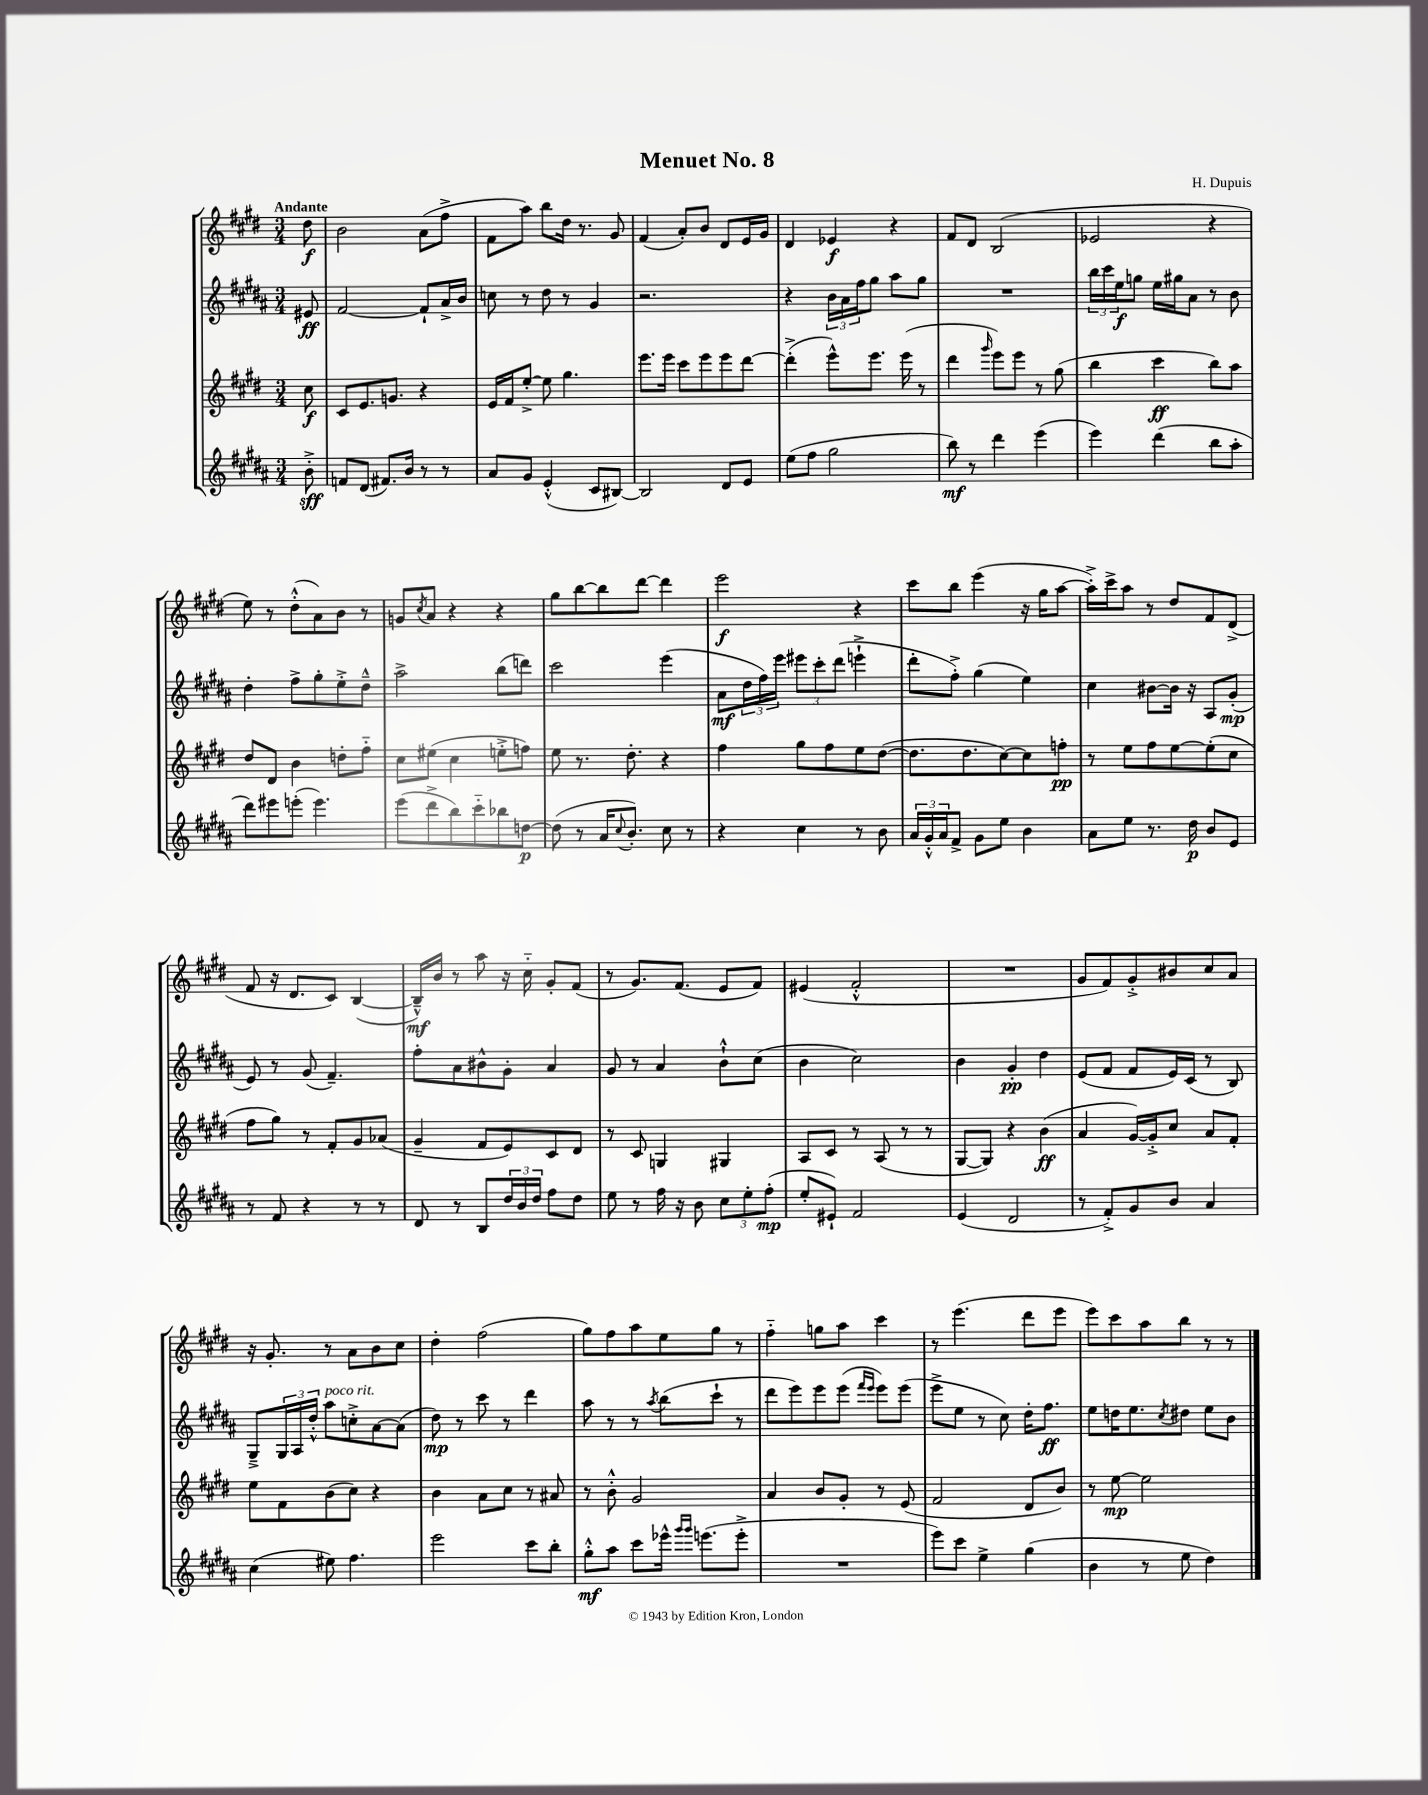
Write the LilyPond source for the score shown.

\header { title = "Menuet No. 8" composer = "H. Dupuis" }
<<
\new StaffGroup <<
\new Staff = "s0" {
    \clef treble \key e \major \numericTimeSignature \time 3/4 \partial 8 \tempo "Andante"
    dis''8\f |
    b'2 a'8( fis''8-> |
    fis'8 a''8) b''8 dis''16 r8. gis'8 |
    fis'4( a'8-.) b'8 dis'8 e'16 gis'16 |
    dis'4 ees'4\f r4 |
    fis'8 dis'8 b2( |
    ees'2 r4 |
    e''8) r8 dis''8-.-^( a'8) b'8 r8 |
    g'8 \acciaccatura { cis''8 } a'8 r4 r4 |
    gis''8 b''8~ b''8 dis'''8~ dis'''4 |
    e'''2\f r4 |
    cis'''8 b''8 e'''4( r16 gis''16 a''8~ |
    a''16-.->) cis'''16-> a''8 r8 dis''8 fis'8 dis'8->( |
    fis'8 r16 dis'8. cis'8) b4~( |
    b16---^\mf) b'16 r8 a''8 r16 cis''16-_ gis'8-. fis'8( |
    r8 gis'8.) fis'8.( e'8 fis'8) |
    eis'4( fis'2-.-^ |
    R2. |
    gis'8 fis'8) gis'8-.-> bis'8 cis''8 a'8 |
    r16 gis'8.-. r8 a'8 b'8 cis''8 |
    dis''4-. fis''2( |
    gis''8) fis''8 a''8 e''8 gis''8 r8 |
    fis''4-_ g''8 a''8 cis'''4 |
    r8 e'''4.( dis'''8 e'''8 |
    e'''8) cis'''8 a''8 b''8 r8 r8 \bar "|." |
}
\new Staff = "s1" {
    \clef treble \key b \major \numericTimeSignature \time 3/4 \partial 8
    eis'8\ff |
    fis'2~ fis'8-! ais'16-> b'16 |
    c''8 r8 dis''8 r8 gis'4 |
    r2. |
    r4 \tuplet 3/2 { b'16 ais'16 fis''16 } gis''8 ais''8 gis''8 |
    R2. |
    \tuplet 3/2 { b''16 cis'''16 e''16\f } g''8 e''16 gis''16 ais'8 r8 b'8 |
    dis''4-. fis''8-> gis''8-. e''8-.-> dis''8---^ |
    ais''2-> b''8( d'''8) |
    cis'''2 e'''4( |
    ais'8\mf \tuplet 3/2 { dis''16 fis''16) e'''16 } \tuplet 3/2 { eis'''8 cis'''8-. dis'''8( } e'''4-!-> |
    dis'''8-. fis''8-.->) gis''4( e''4) |
    cis''4 bis'8~ bis'16 r16 ais8 gis'8-.\mp( |
    e'8) r8 gis'8( fis'4.--) |
    fis''8-. ais'8 bis'8-^ gis'8-. ais'4 |
    gis'8 r8 ais'4 b'8-!-^ cis''8( |
    b'4 cis''2) |
    b'4 gis'4-.\pp dis''4 |
    e'8( fis'8 fis'8 e'16) cis'16( r8 b8) |
    gis8---> \tuplet 3/2 { gis16 ais16 dis''16-.-^ } ais''8^\markup { \italic "poco rit." } c''8-.-> ais'8~ ais'8( |
    dis''8\mp) r8 cis'''8 r8 dis'''4 |
    ais''8 r8 r8 \acciaccatura { ais''8 } b''8( cis'''8-! r8 |
    dis'''8 e'''8) e'''8 e'''8( \grace { fis'''16 e'''16 } e'''8) e'''8( |
    e'''8-> e''8 r8 cis''8) dis''16-. fis''8.\ff |
    e''8 d''16 e''8. \acciaccatura { cis''8 } dis''8 e''8 b'8 \bar "|." |
}
\new Staff = "s2" {
    \clef treble \key e \major \numericTimeSignature \time 3/4 \partial 8
    cis''8\f |
    cis'8 e'8. g'8. r4 |
    e'16 fis'16 e''8~-.-> e''8 gis''4. |
    e'''8. e'''16 cis'''8 e'''8 e'''8 dis'''8~ |
    dis'''4-.->( e'''8-^) e'''8. e'''16( r8 |
    dis'''4 \grace { gis'''16 } e'''8) e'''8 r8 gis''8( |
    b''4 cis'''4\ff b''8) a''8 |
    dis''8 dis'8 b'4 d''8-. fis''8-_ |
    cis''8 eis''8( cis''4 e''8-.-> f''8) |
    e''8 r8. dis''8.-. r4 |
    fis''4 gis''8 fis''8 e''8 dis''8~( |
    dis''8. dis''8. cis''8~) cis''8 f''8-.\pp |
    r8 e''8 fis''8 e''8~ e''8-.( cis''8 |
    fis''8 gis''8) r8 fis'8-. gis'8 aes'8( |
    gis'4-- fis'8 e'8) cis'8 dis'8 |
    r8 cis'8 g4 gis4 |
    a8 cis'8 r8 a8( r8 r8 |
    gis8~ gis8) r4 b'4\ff( |
    a'4 gis'16~) gis'16-.-> cis''8 a'8 fis'8-. |
    e''8 fis'8 b'8( cis''8) r4 |
    b'4 a'8 cis''8 r8 ais'8 |
    r8 b'8-.-^ gis'2 |
    a'4 b'8 gis'8-. r8 e'8( |
    fis'2 dis'8 b'8) |
    r8 e''8~\mp e''2 \bar "|." |
}
\new Staff = "s3" {
    \clef treble \key b \major \numericTimeSignature \time 3/4 \partial 8
    b'8-.->\sff |
    f'8 dis'8( fis'8.) b'16 r8 r8 |
    ais'8 gis'8 e'4-.-^( cis'8 bis8~) |
    bis2 dis'8 e'8 |
    e''8( fis''8 gis''2 |
    b''8\mf) r8 dis'''4 e'''4( |
    e'''4) dis'''4( b''8 ais''8-. |
    dis'''8) eis'''8 e'''8-.( e'''4.) |
    e'''8( dis'''8-> b''8) cis'''8-_ bes''8 d''8~\p |
    d''8( r8 ais'16 \appoggiatura { cis''8 } b'8.-.) cis''8 r8 |
    r4 cis''4 r8 b'8 |
    \tuplet 3/2 { ais'16 gis'16-.-^ ais'16 } fis'8-> gis'8 e''8 b'4 |
    ais'8 e''8 r8. dis''16\p b'8 e'8 |
    r8 fis'8 r4 r8 r8 |
    dis'8 r8 b8 \tuplet 3/2 { dis''16 b'16 dis''16 } fis''8 dis''8 |
    e''8 r8 fis''16 r16 b'8 \tuplet 3/2 { cis''8 e''8-. fis''8-.\mp( } |
    e''8-. eis'8-!) fis'2 |
    e'4( dis'2 |
    r8 fis'8-.->) gis'8 b'8 ais'4 |
    cis''4( eis''8) fis''4. |
    e'''2 cis'''8 b''8-. |
    gis''8-.-^\mf ais''8 cis'''8 ees'''16-^ \grace { gis'''16 gis'''16 } e'''8.( e'''8-.-> |
    R2. |
    e'''8) cis'''8 e''4-> gis''4( |
    b'4 r8 e''8 dis''4) \bar "|." |
}
>>
>>
\layout { \context { \Score \remove "Bar_number_engraver" } }
